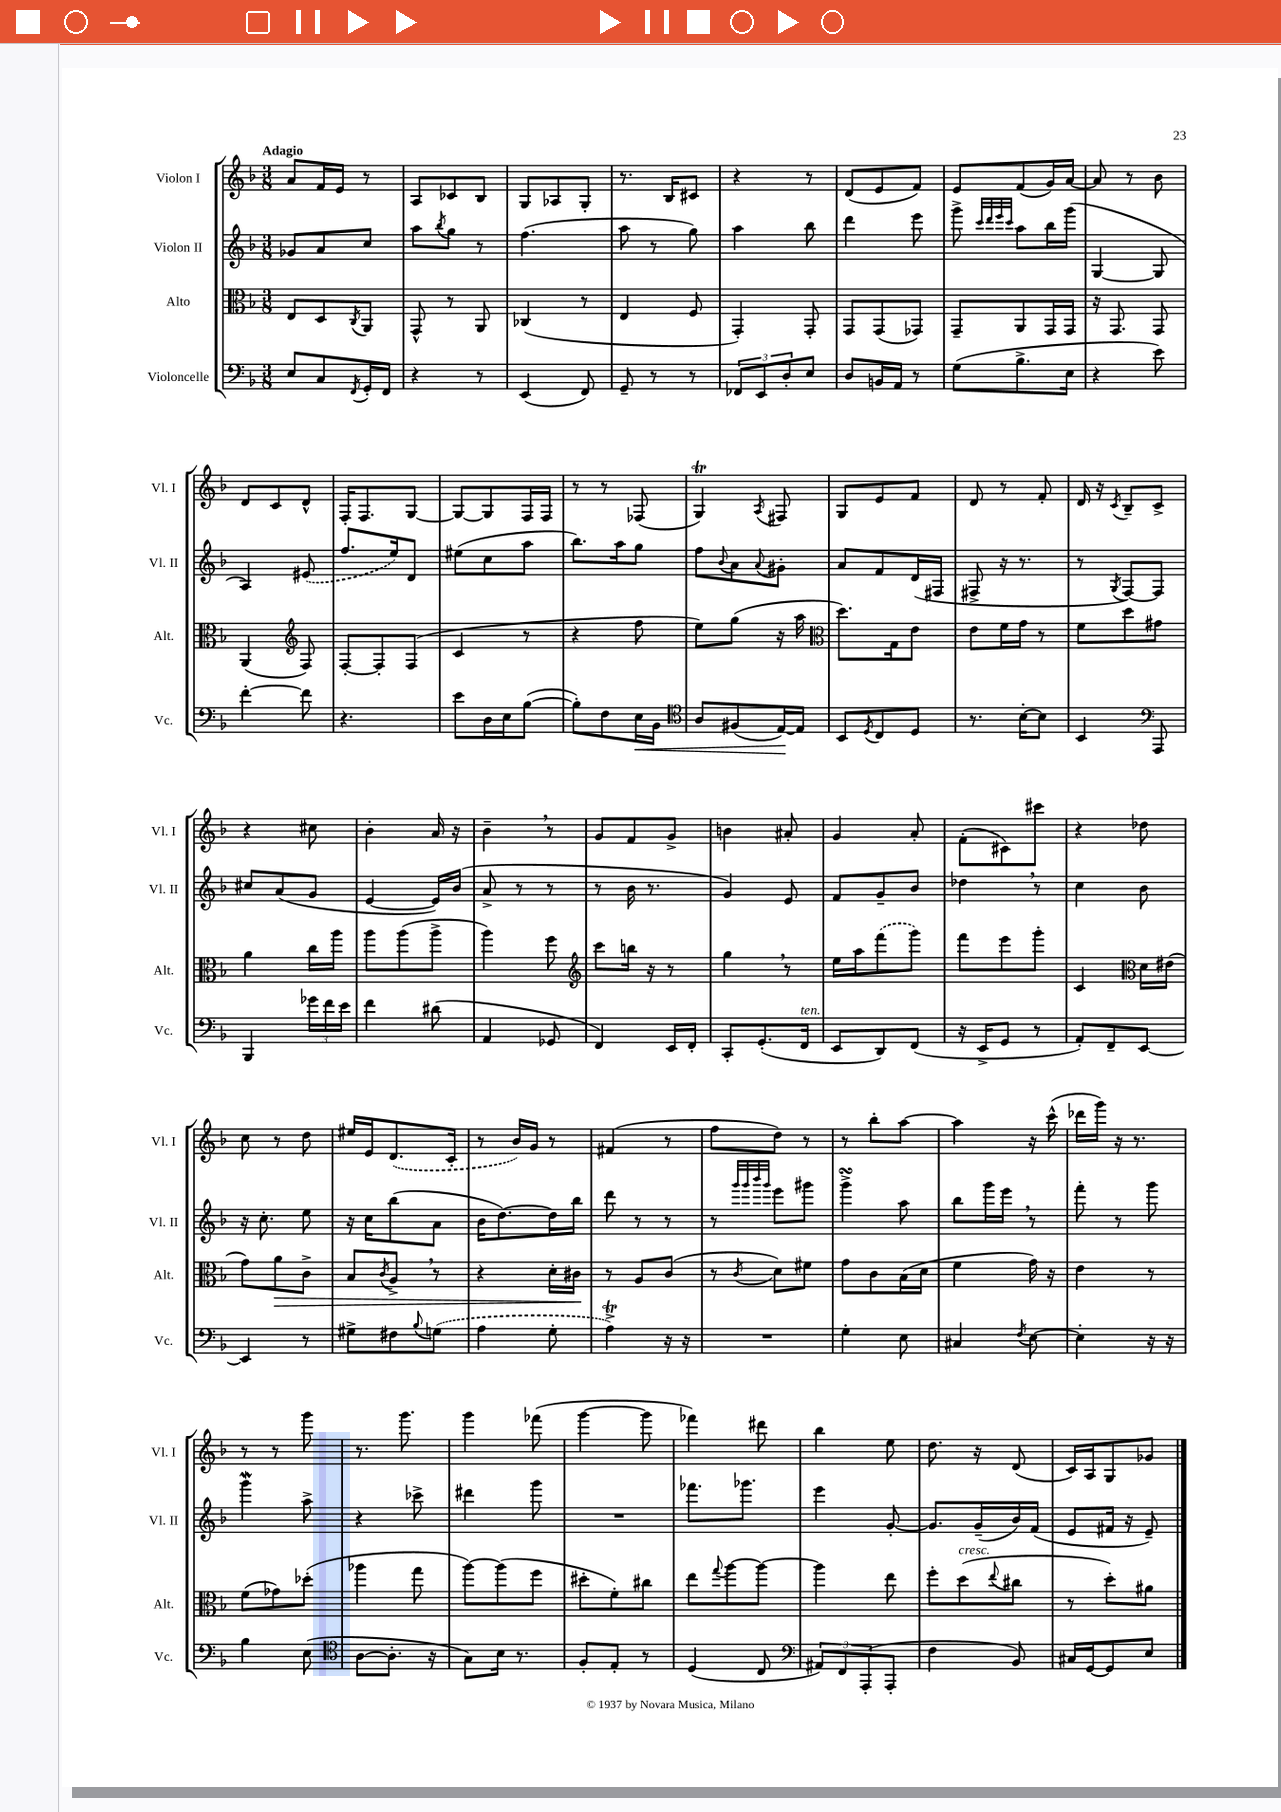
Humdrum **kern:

**kern	**kern	**kern	**kern
*staff4	*staff3	*staff2	*staff1
*clefF4	*clefC3	*clefG2	*clefG2
*k[b-]	*k[b-]	*k[b-]	*k[b-]
*M3/8	*M3/8	*M3/8	*M3/8
8E/L	8E/L	8g-/L	8a/L
8C/	8D/	8a/	16f/L
.	.	.	16e/JJ
8qFF/	8qC/	.	.
16GG'/L	8AA/J	8cc/J	8r
16FF/JJ	.	.	.
=	=	=	=
4r	8GG^^/	8aa\L	8A/L
.	.	8qbb-/	.
.	8r	8gg\J	8c-/
8r	8AA/	8r	8B-/J
=	=	=	=
(4EE/	(4C-/	(4.ff\	8G/L
.	.	.	8A-/
8FF/)	8r	.	8G'/J
=	=	=	=
8GG~/	4E/	8aa\	8.r
8r	.	8r	.
.	.	.	16B-/LK
8r	8F/	8gg\)	8c#/J
=	=	=	=
12FF-/L	4GG'/)	4aa\	4r
12EE/	.	.	.
12D'/	.	.	.
8E/J	8GG'/	8bb-\	8r
=	=	=	=
8D/L	8GG/L	4ddd\	(8d/L
16BB/L	(8GG/	.	8e/
16AA/JJ	.	.	.
8r	8GG-/J)	8eee\	8f/J)
=	=	=	=
(8G\L	8GG~/L	8ggg^\	8e/L
.	.	32qqccc/LLL	.
.	.	32qqddd/	.
.	.	32qqeee/	.
.	.	32qqccc/JJJ	.
8.B-^\	8AA/	8aa\L	(8f/
.	16GG/L	16bb-\L	16g/L)
16E\Jk	16GG/JJ	(16ggg\JJ	[16a/JJ
=	=	=	=
4r	16r	[4G/	8a/]
.	8.GG/	.	.
.	.	.	8r
8e\)	8GG/	8G/]	8b-\
=	=	=	=
[4f'\	(4AA/	4A/)	8d/L
.	.	.	8c/
*	*clefG2	*	*
8f\]	8F/)	(8e#/	8d^^/J
=	=	=	=
4.r	[8F'/L	8.ff/L	16F'/LK
.	.	.	8.F/
.	8F'/]	.	.
.	.	16ee/k)	.
.	(8F/J	8d/J	[8G/J
=	=	=	=
8e\L	4c/	(8ee#\L	8G/_L
16D\L	.	8cc\	8G/]
16E\J	.	.	.
([8B-\J	8r	8aa\J	16F/L
.	.	.	16F/JJ
=	=	=	=
8B-'\]L)	4r	8.bb-\L)	8r
8F\	.	.	8r
.	.	16aa\k	.
16E\L	8ff\	8gg\J	(8F-/
16BB-\JJ	.	.	.
=	=	=	=
*clefC4	*	*	*
8A/L	8ee\L)	8ff\L	4G/)
.	.	8qqb-/	.
(8F#/	(8gg\J	8a\	.
.	.	8qqa/	8qA/
[16E/L)	16r	8g#'\J	8F#/
16E/]JJ	16aa\	.	.
=	=	=	=
*	*clefC3	*	*
8BB-/L	8.dd\L)	8a/L	8G/L
8qD/	.	.	.
8C/	.	8f/	8e/
.	16G\k	.	.
8D/J	8e\J	(16d/L	8f/J
.	.	16F#/JJ	.
=	=	=	=
8.r	8e\L	8F#^/	8d/
.	16f\L	16r	8r
[16B-'\LK	16g\JJ	8.r	.
8B-\]J	8r	.	8f'/
=	=	=	=
4BB-/	8f\L	8r	16d/
.	.	.	16r
.	.	8qG/	8qc/
.	8dd\	[8F/L)	8B-~/L
*clefF4	*	*	*
8AAA/	8g#\J	8F/]J	8c^/J
=	=	=	=
4BBB-/	4a\	8cc#/L	4r
.	.	(8a/	.
24g-\LL	16cc\LL	8g/J	8cc#\
24f\	.	.	.
.	16aa\JJ	.	.
24e\JJ	.	.	.
=	=	=	=
4f\	8aa\L	[4e/	4b-'\
.	(8aa\	.	.
(8d#\	8aa^\J	16e/]LL)	16a/
.	.	(16b-/JJ	16r
=	=	=	=
4AA/	4aa\)	8a^/	4b-~\
.	.	8r	.
8GG-/	8ff\	8r	8r
=	=	=	=
*	*clefG2	*	*
4FF/)	8ccc\L	8r	8g/L
.	16bb\Jk	16b-\	8f/
.	16r	8.r	.
16EE/LL	8r	.	8g^/J
16FF'/JJ	.	.	.
=	=	=	=
8CC'/L	4gg\	4g/)	4b\
(8.GG'/	.	.	.
.	8r	8e/	8a#'/
16FF/Jk	.	.	.
=	=	=	=
8EE/L	16ee\LL	8f/L	4g/
.	16aa\J	.	.
8DD/)	(8fff\	8g~/	.
(8FF/J	8ggg\J)	8b-/J	8a'/
=	=	=	=
16r	8fff\L	4dd-\	(8f'\L
16EE^/LK	.	.	.
8GG/J	8eee\	.	8c#\)
8r	8ggg'\J	8r	8ccc#\J
=	=	=	=
8AA'/L)	4c/	4cc\	4r
8FF~/	.	.	.
*	*clefC3	*	*
[8EE/J	16d\LL	8b-\	8dd-\
.	(16e#\JJ	.	.
=	=	=	=
4EE/]	8g\L)	16r	8cc\
.	.	8.cc'\	.
.	8a\	.	8r
8r	8c^\J	8ee\	8dd\
=	=	=	=
8G#^\L	8B-/L	16r	16ee#/LL
.	.	16cc\LK	16e/J
.	8qc/	.	.
8F#\	8A^/J	(8bb-\	(8.d/
8qqB-/	.	.	.
(8G\J	8r	8a\J	.
.	.	.	16c'/Jk
=	=	=	=
4A\	4r	16b-\LK	8r
.	.	[8.dd\)	.
.	.	.	16b-/LL)
.	.	.	16g/JJ
8G'\	16d'\LL	16dd\]L	8r
.	16c#\JJ	16bb-\JJ	.
=	=	=	=
4A^\)	8r	8ddd\	(4f#/
.	8A/L	8r	.
16r	(8c/J	8r	8r
16r	.	.	.
=	=	=	=
4.r	8r	8r	8ff\L
.	.	32qqggg/LLL	.
.	.	32qqggg/	.
.	.	32qqbbb-/	.
.	8qc/	32qqggg/JJJ	.
.	8d\L)	8eee\L	8dd\J)
.	8f#\J	8ggg#\J	8r
=	=	=	=
4G'\	8g\L	4ggg^\	8r
.	8c\	.	8bb-'\L
8E\	(16B-\L	8aa\	[8aa\J
.	16d\JJ	.	.
=	=	=	=
4C#/	4f\	8bb-\L	4aa\]
.	.	16ggg\L	.
.	.	16eee\JJ	.
8qF/	.	.	.
[8E\	16g\)	8r	16r
.	16r	.	(16ccc^^\
=	=	=	=
4E'\]	4e\	8fff'\	16ddd-\LL
.	.	.	16ggg\JJ)
.	.	8r	16r
.	.	.	8.r
16r	8r	8ggg\	.
16r	.	.	.
=	=	=	=
4B-\	(8f\L	4ggg\	8r
.	8g-\)	.	8r
(8E\	(8dd-'\J	8aa^\	8ggg\
=	=	=	=
*clefC4	*	*	*
[8A\L	4aa-\	4r	8.r
8.A'\]J	.	.	.
.	.	.	8.ggg\
.	8gg\	8ccc-^\	.
16r	.	.	.
=	=	=	=
8G\L)	[8aa\L)	4ddd#\	4ggg\
16B-\Jk	(8aa\]	.	.
8.r	.	.	.
.	8ff\J	8ggg\	(8fff-\
=	=	=	=
8F'/L	8dd#'\L	4.r	[4ggg\
8E'/J	8f'\)	.	.
8r	8cc#\J	.	8ggg\]
=	=	=	=
(4D/	8ee\L	8.fff-\L	4fff-\)
.	8qqgg/	.	.
.	[8aa\	.	.
.	.	8.ggg-\J	.
8C/	8aa\_J	.	8ddd#\
=	=	=	=
*clefF4	*	*	*
12AA#/L)	4aa\]	4eee\	4bb-\
12FF/	.	.	.
(12AAA'/	.	.	.
8AAA'/J	8ee\	[8g'/	8ee\
=	=	=	=
4F\	8ff'\L	8.g/]L	8.dd\
.	(8dd\	.	.
.	.	(16g~/L	16r
.	8qqee/	.	.
8BB-/)	8cc#\J	16b-/)	(8d/
.	.	(16f/JJ	.
=	=	=	=
16C#/LL	8r	8e/L	16c/LL)
[16GG/J	.	.	16A/J
8GG/]	8dd'\L)	16f#/Jk	8G/
.	.	16r	.
8E/J	8a#\J	8e~/)	8g-/J
==	==	==	==
*-	*-	*-	*-
